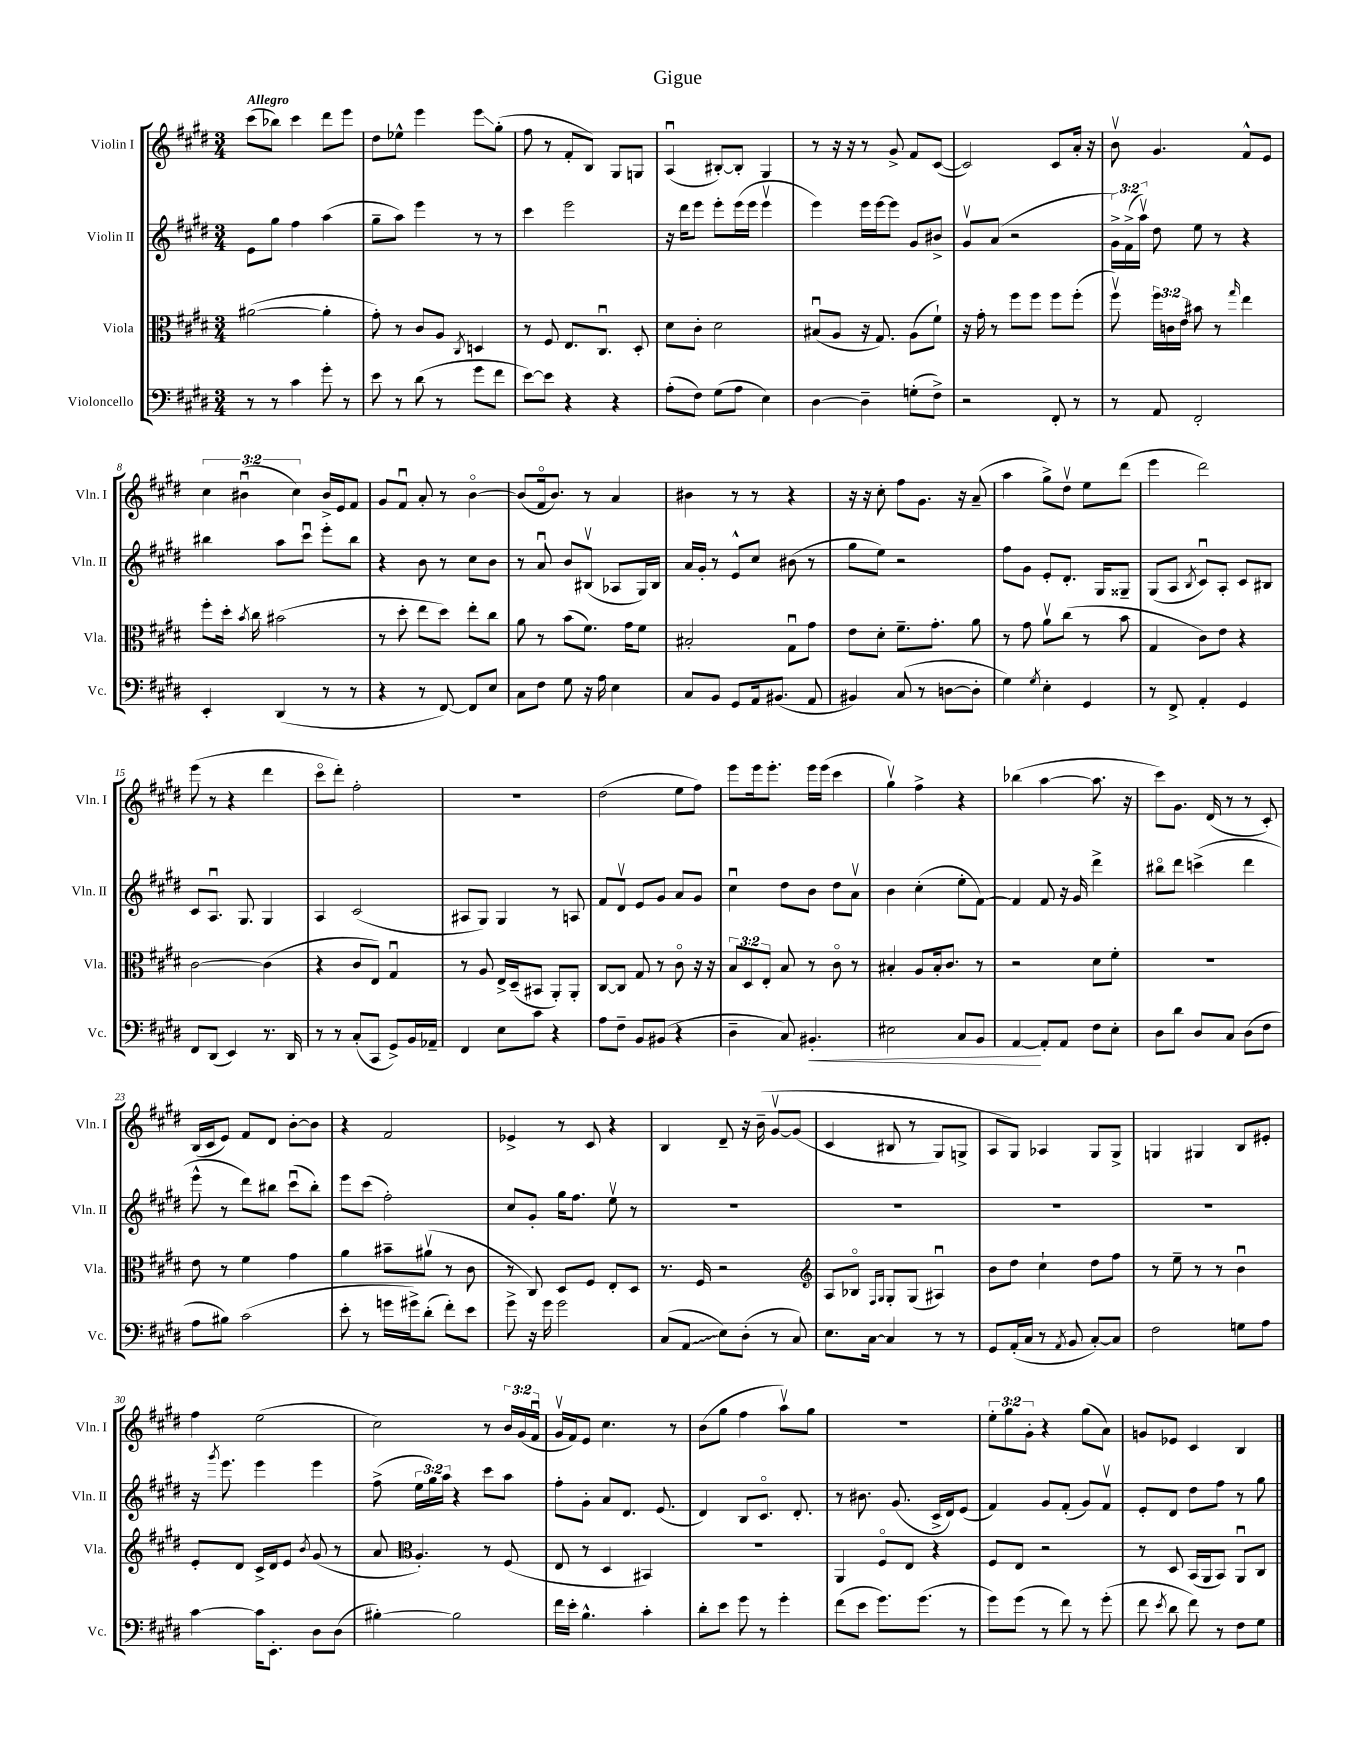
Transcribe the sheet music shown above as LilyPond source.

\header { title = "Gigue" }
<<
\new StaffGroup <<
\new Staff = "s0" \with { instrumentName = "Violin I" shortInstrumentName = "Vln. I" } {
    \clef treble \key e \major \numericTimeSignature \time 3/4 \override Staff.TupletNumber.text = #tuplet-number::calc-fraction-text \tempo "Allegro"
    \autoBeamOff cis'''8[( bes''8]) cis'''4 dis'''8[ e'''8] |
    dis''8[ ees''8]-^ e'''4 e'''8[\glissando gis''8]-.( |
    fis''8 r8 fis'8[-. b8]) gis8[ g8] |
    a4\downbow( bis8[~-.) bis8]-. gis4 |
    r8 r16 r16 r8 gis'8-> fis'8[ cis'8]~( |
    cis'2) cis'8[ a'16]-. r16 |
    b'8\upbow gis'4. fis'8[-^ e'8] |
    \tuplet 3/2 { cis''4 bis'4\downbow( cis''4) } bis'16[-> e'16 fis'8] |
    gis'8[ fis'8]\downbow a'8-. r8 b'4~\flageolet |
    b'8[( fis'16\flageolet b'8.]) r8 a'4 |
    bis'4 r8 r8 r4 |
    r16 r16 cis''8-. fis''8[ gis'8.] r16 a'8--( |
    a''4 gis''8[->) dis''8]\upbow e''8[ dis'''8]( |
    e'''4 dis'''2) |
    e'''8( r8 r4 dis'''4 |
    cis'''8[\flageolet dis'''8]-.) fis''2-. |
    R2. |
    dis''2( e''8[ fis''8]) |
    e'''8[ e'''16 e'''8.]-. e'''16[ e'''16]( cis'''4 |
    gis''4\upbow) fis''4-> r4 |
    bes''4( a''4~ a''8. r16 |
    cis'''8[) gis'8.] dis'16( r8 r8 cis'8-.) |
    b16[( cis'16 e'8]) fis'8[ dis'8] b'8[~-. b'8] |
    r4 fis'2 |
    ees'4-> r8 cis'8 r4 |
    b4 dis'8-- r16 b'16--\( gis'8[~\upbow gis'8]( |
    cis'4 bis8 r8 gis8[) g8]-> |
    a8[ gis8]\) aes4 gis8[ gis8]-> |
    g4 gis4 b8[ eis'8]-. |
    fis''4 e''2( |
    cis''2) r8 \tuplet 3/2 { b'16[ gis'16( fis'16]\downbow } |
    gis'16[\upbow fis'16) e'8] cis''4. r8 |
    b'8[( gis''8] fis''4 a''8[\upbow) gis''8] |
    r2. |
    \tuplet 3/2 { e''8[-. gis''8 gis'8]-. } r4 gis''8[( a'8]) |
    g'8[ ees'8] cis'4 b4 \bar "|." |
}
\new Staff = "s1" \with { instrumentName = "Violin II" shortInstrumentName = "Vln. II" } {
    \clef treble \key e \major \numericTimeSignature \time 3/4 \override Staff.TupletNumber.text = #tuplet-number::calc-fraction-text
    \autoBeamOff e'8[ gis''8] fis''4 a''4( |
    gis''8[-- a''8]) e'''4 r8 r8 |
    cis'''4 e'''2 |
    r16 dis'''16[ e'''8] e'''8[-. e'''16( e'''16] e'''4\upbow |
    e'''4) e'''16[ e'''16~ e'''8] gis'8[ bis'8]-> |
    gis'8[\upbow a'8]( r2 |
    \tuplet 3/2 { gis'16[->) fis'16->( a''16]\upbow) } dis''8 e''8 r8 r4 |
    bis''4 a''8[ cis'''8]\downbow e'''8[-. bis''8] |
    r4 b'8 r8 cis''8[ b'8] |
    r8 a'8\downbow b'8[ bis8]\upbow( aes8[ gis16) bis16] |
    a'16[ gis'16]-. r8 e'8[-^ cis''8] bis'8( r8 |
    gis''8[ e''8]) r2 |
    fis''8[ gis'8] e'8[-. dis'8.]-. gis16[ gisis8]-- |
    gis8[( a8] \acciaccatura { b8 } cis'8[\downbow) a8]-. cis'8[ bis8] |
    cis'8[ a8.]\downbow gis8. gis4 |
    a4 cis'2( |
    ais8[ gis8]) gis4 r8 a8 |
    fis'8[ dis'8]\upbow e'8[ gis'8] a'8[ gis'8] |
    cis''4\downbow dis''8[ b'8] dis''8[ a'8]\upbow |
    b'4 cis''4-.( e''8[-. fis'8]~) |
    fis'4 fis'8 r16 gis'16 dis'''4-> |
    bis''8[\flageolet dis'''8] c'''4->( dis'''4 |
    e'''8-^ r8 dis'''8[) bis''8] cis'''8[\downbow( bis''8]-.) |
    e'''8[ cis'''8]( fis''2-.) |
    cis''8[ gis'8]-. gis''16[ fis''8.] e''8\upbow r8 |
    R2. |
    R2. |
    R2. |
    R2. |
    r16 \acciaccatura { gis'''8 } e'''8. e'''4 e'''4 |
    fis''8->( \tuplet 3/2 { e''16[ gis''16) a''16] } r4 cis'''8[ a''8] |
    fis''8[-. gis'8]-. a'8[ dis'8.] e'8.( |
    dis'4) b8[ cis'8.]\flageolet dis'8.-. |
    r8 bis'8. gis'8.( cis'16[-> dis'16) e'8]( |
    fis'4) gis'8[ fis'8]-.( gis'8[) fis'8]\upbow |
    e'8[-. dis'8] dis''8[ fis''8] r8 gis''8 \bar "|." |
}
\new Staff = "s2" \with { instrumentName = "Viola" shortInstrumentName = "Vla." } {
    \clef alto \key e \major \numericTimeSignature \time 3/4 \override Staff.TupletNumber.text = #tuplet-number::calc-fraction-text
    \autoBeamOff ais'2~( ais'4-. |
    gis'8-.) r8 cis'8[ a8] \acciaccatura { cis8 } d4 |
    r8 fis8 e8.[ cis8.]\downbow dis8-. |
    dis'8[ cis'8]-. dis'2 |
    bis8[\downbow( a8] r16 gis8.) a8[( fis'8]-!) |
    r16 gis'16-. r8 fis''8[ fis''8] fis''8[ fis''8]-.( |
    fis''8\upbow) \tuplet 3/2 { fis''16[ c'16 e'16] } bis'8 r8 \grace { gis''16 } e''4 |
    fis''8[-. dis''16]-. \acciaccatura { b'8 } cis''16 bis'2( |
    r8 dis''8-. e''8[ dis''8]) e''8[-. cis''8] |
    a'8 r8 b'8[( fis'8.]) gis'16[ fis'8] |
    bis2-. gis8[\downbow gis'8] |
    e'8[ dis'8]-. fis'8.[-- gis'8.]-. a'8 |
    r8 gis'8 a'8[\upbow cis''8]( r8 b'8 |
    gis4 cis'8[) e'8] r4 |
    cis'2~ cis'4( |
    r4 cis'8[ e8]) gis4\downbow |
    r8 a8 e16[-> dis16--( bis,8] a,8[-.) a,8]-. |
    cis8[~ cis8] gis8 r8 cis'8\flageolet r16 r16 |
    \tuplet 3/2 { b8[ dis8 e8]-. } b8 r8 cis'8\flageolet r8 |
    bis4-. a8[ bis16-. cis'8.] r8 |
    r2 dis'8[ fis'8]-. |
    R2. |
    e'8 r8 fis'4 gis'4 |
    a'4 bis'8[-- ais'8]\upbow( r8 cis'8 |
    r8 cis8) dis8[ fis8] e8[-. dis8] |
    r8. fis16 r2 |
    \clef treble a8[ bes8]\flageolet \grace { fis16[ gis16] } gis8[-. gis8]( ais4\downbow) |
    b'8[ dis''8] cis''4-! dis''8[ fis''8] |
    r8 e''8-- r8 r8 b'4\downbow |
    e'8[-. dis'8] cis'16[-> dis'16 e'8] \acciaccatura { b'8 } gis'8( r8 |
    a'8 \clef alto a4.-.) r8 fis8( |
    e8 r8 dis4 bis,4) |
    R2. |
    a,4 fis8[\flageolet e8] r4 |
    fis8[ e8] r2 |
    r8 dis8 b,16[( a,16 b,8]) a,8[\downbow cis8] \bar "|." |
}
\new Staff = "s3" \with { instrumentName = "Violoncello" shortInstrumentName = "Vc." } {
    \clef bass \key e \major \numericTimeSignature \time 3/4
    \autoBeamOff r8 r8 cis'4 gis'8-. r8 |
    e'8 r8 dis'8( r8 gis'8[ fis'8] |
    e'8[~) e'8] r4 r4 |
    a8[-.( fis8]) gis8[( a8] e4) |
    dis4~ dis4-- g8[-.( fis8]->) |
    r2 fis,8-. r8 |
    r8 a,8 fis,2-. |
    e,4-. dis,4( r8 r8 |
    r4 r8 fis,8~) fis,8[ e8] |
    cis8[ fis8] gis8 r16 a16 e4 |
    cis8[ b,8] gis,8[ a,16 bis,8.]( a,8 |
    bis,4) cis8( r8 d8[~ d8]-. |
    gis4) \acciaccatura { gis8 } e4-. gis,4 |
    r8 fis,8-> a,4-. gis,4 |
    fis,8[ dis,8]( e,4) r8. dis,16 |
    r8 r8 cis8[-.( cis,8] gis,8[->) b,16 aes,16]-- |
    fis,4 e8[ cis'8] r4 |
    a8[ fis8]-- b,8[ bis,8]( r4 |
    dis4-- cis8) bis,4.-.\< |
    eis2 cis8[ b,8] |
    a,4~\! a,8[-. a,8] fis8[ e8]-. |
    dis8[ dis'8] dis8[ cis8] dis8[( fis8] |
    a8[ bis8]) cis'2( |
    e'8-. r8 g'16[ gis'16->) dis'8]-.( fis'8[-.) e'8] |
    gis'8-> r16 gis'16 gis'2 |
    cis8[( \once \override Glissando.style = #'zigzag a,8]\glissando e8[) dis8]-.( r8 cis8) |
    e8.[ cis16]~ cis4 r8 r8 |
    gis,8[ a,16-.( cis16] r8 \acciaccatura { a,8 } b,8 cis8[~-.) cis8] |
    fis2 g8[ a8] |
    cis'4~ cis'16[ e,8.]-. dis8[ dis8]( |
    bis4~-.) bis2 |
    fis'16[ e'16]-. b4.-^ cis'4-. |
    dis'8[-. e'8] gis'8 r8 gis'4-. |
    fis'8[( e'8] gis'8.[) gis'8.]( r8 |
    gis'8[) gis'8]( r8 fis'8) r8 gis'8-.( |
    fis'8 \acciaccatura { e'8 } dis'8 fis'8) r8 fis8[ gis8] \bar "|." |
}
>>
>>
